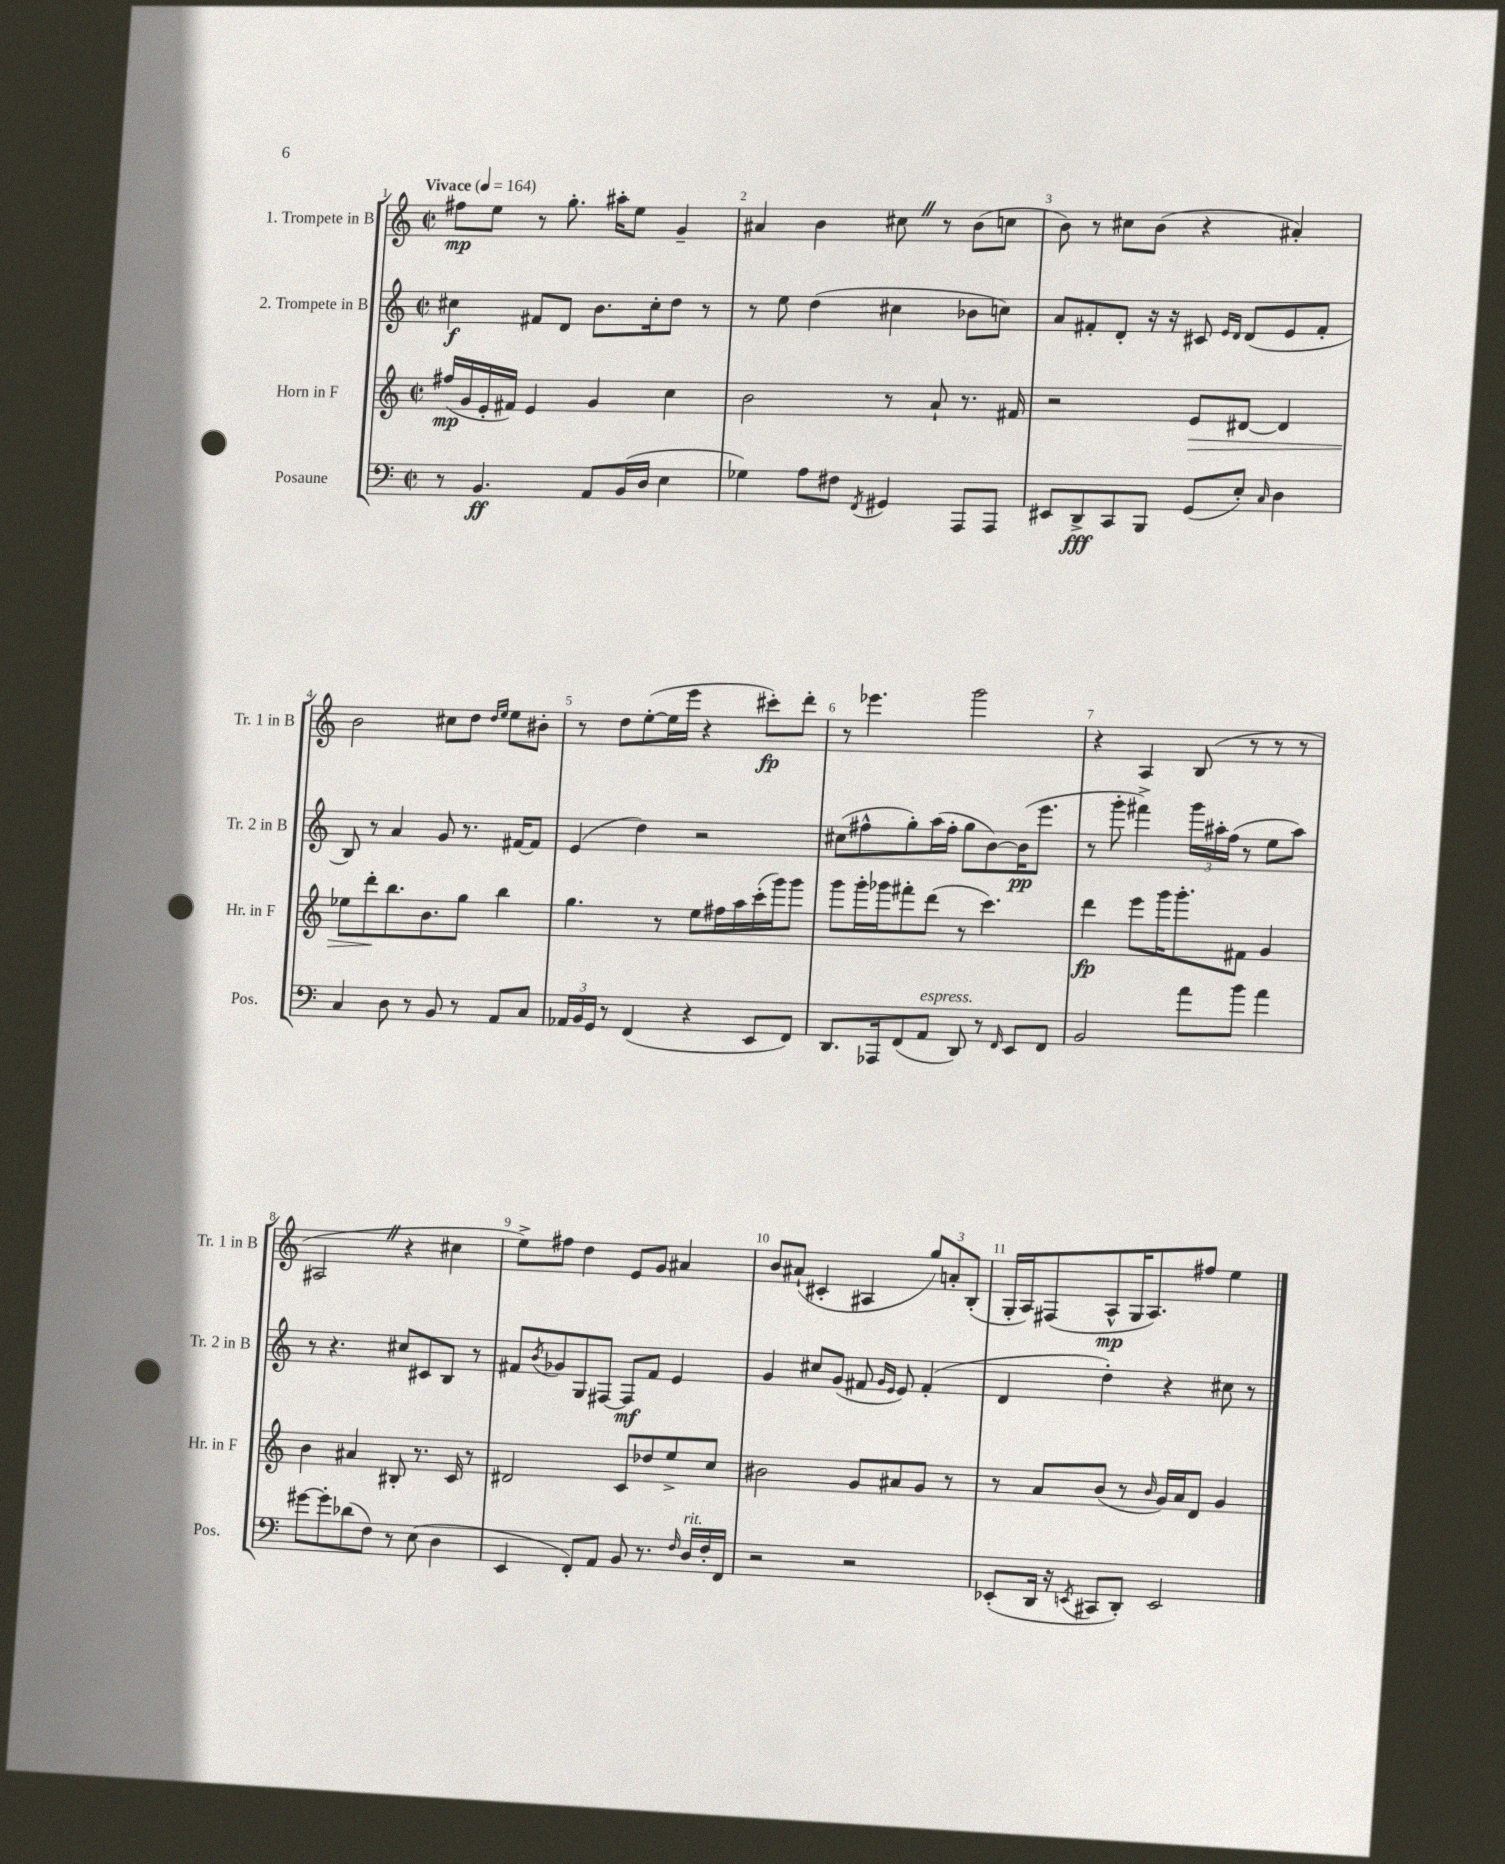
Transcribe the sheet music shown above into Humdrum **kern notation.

**kern	**kern	**kern	**kern
*staff4	*staff3	*staff2	*staff1
*clefF4	*clefG2	*clefG2	*clefG2
*k[]	*k[]	*k[]	*k[]
*M2/2	*M2/2	*M2/2	*M2/2
*met(c|)	*met(c|)	*met(c|)	*met(c|)
*MM164	*MM164	*MM164	*MM164
8r	(16ff#	4cc#	8ff#
.	16g	.	.
4.BB	16e'	.	8ee
.	16f#)	.	.
.	4e	8f#	8r
.	.	8d	8.gg'
8AA	4g	8.b	.
.	.	.	16aa#'
(16BB	.	.	8ee
16D	.	16cc#'	.
4E	4cc	8dd	4g~
.	.	8r	.
=	=	=	=
4G-)	2b	8r	4a#
.	.	8ee	.
8A	.	(4dd	4b
8F#	.	.	.
8qFF	.	.	.
4GG#	8r	4cc#	8cc#
.	8a`	.	8r
8AAA	8.r	8b-	(8b
8AAA	.	8cc)	8cc
.	16f#	.	.
=	=	=	=
8EE#	2r	8a	8b)
8DD^	.	8f#'	8r
8CC	.	8d'	8cc#
8BBB	.	16r	(8b
.	.	16r	.
(8GG	8e	8c#	4r
.	.	16qqe	.
.	.	16qqd	.
8E')	[8d#	(8d	.
16qqC	.	.	.
4D	4d#]	8e	4a#')
.	.	8f#'	.
=	=	=	=
4C	8ee-	8B)	2b
.	8ddd'	8r	.
8D	8.bb	4a	.
8r	.	.	.
.	8.b	.	.
8BB	.	8g	8cc#
8r	8gg	8.r	8dd
.	.	.	16qqdd
.	.	.	16qqee
8AA	4bb	.	8ee
.	.	[16f#	.
8C	.	8f#]	8b#'
=	=	=	=
24AA-	4.gg	(4e	8r
24BB	.	.	.
24GG	.	.	.
8r	.	.	8dd
(4FF	.	4dd)	([8ee'
.	8r	.	16ee]
.	.	.	16eee
4r	8ee	2r	4r
.	16ff#	.	.
.	16aa	.	.
8EE	(16ccc'	.	8ccc#')
.	16ggg)	.	.
8FF)	8ggg	.	8ddd'
=	=	=	=
8.DD	8ggg	(8cc#	8r
.	16ggg'	8ff#^^	4.eee-
16AAA-	16ggg-	.	.
(8FF	8fff#'	8gg')	.
8AA	(8ddd	(16aa	.
.	.	16ff#'	.
8DD)	8r	8gg	2ggg
8r	4.ccc)	[8b)	.
16qqFF	.	.	.
8EE	.	(16b]	.
.	.	8.eee	.
8FF	.	.	.
=	=	=	=
2BB	4ddd	8r	4r
.	.	8ggg'	.
.	8eee	4fff#^)	4A
.	16ggg	.	.
.	8.ggg'	.	.
8a	.	24ggg	(8B
.	.	24aa#'	.
.	.	(24ff	.
8b	8f#	8r	8r
4a	4g	8ee	8r
.	.	8aa#)	8r
=	=	=	=
[8g#	4b	8r	2A#
8g#']	.	4.r	.
(8d-	4a#	.	.
8F)	.	.	.
8r	8B#'	8cc#	4r
(8E	8.r	8c#	.
4D	.	8B	4cc#
.	16c	.	.
.	8r	8r	.
=	=	=	=
4EE	2d#	8f#	8ee^)
.	.	8qb	.
.	.	8g-	8ff#
8FF')	.	8G	4dd
8AA	.	[8F#	.
8BB	8c	8F#]	8e
8.r	8dd-	8f#	8g
.	8ee^	4e	4a#
16qqF	.	.	.
16D	.	.	.
16F'	8cc	.	.
16FF	.	.	.
=	=	=	=
2r	2b#	4g	8b
.	.	.	(8a#`
.	.	8cc#	4c#'
.	.	(8g	.
2r	8g	8f#	4A#
.	.	16qqg	.
.	.	16qqe	.
.	8a#	8e)	.
.	8g	(4f#'	12gg)
.	.	.	12a'
.	8r	.	.
.	.	.	(12B'
=	=	=	=
(8EE-'	8r	4d	16G'
.	.	.	16A)
16DD	8a	.	(8F#
16r	.	.	.
8qEE	.	.	.
8CC#	(8b	4dd')	8A^^
8DD')	8r	.	16G
.	.	.	8.A)
.	16qqb	.	.
2EE	16g)	4r	.
.	16a	.	.
.	8d	.	8ff#
.	4g	8cc#	4ee
.	.	8r	.
==	==	==	==
*-	*-	*-	*-
